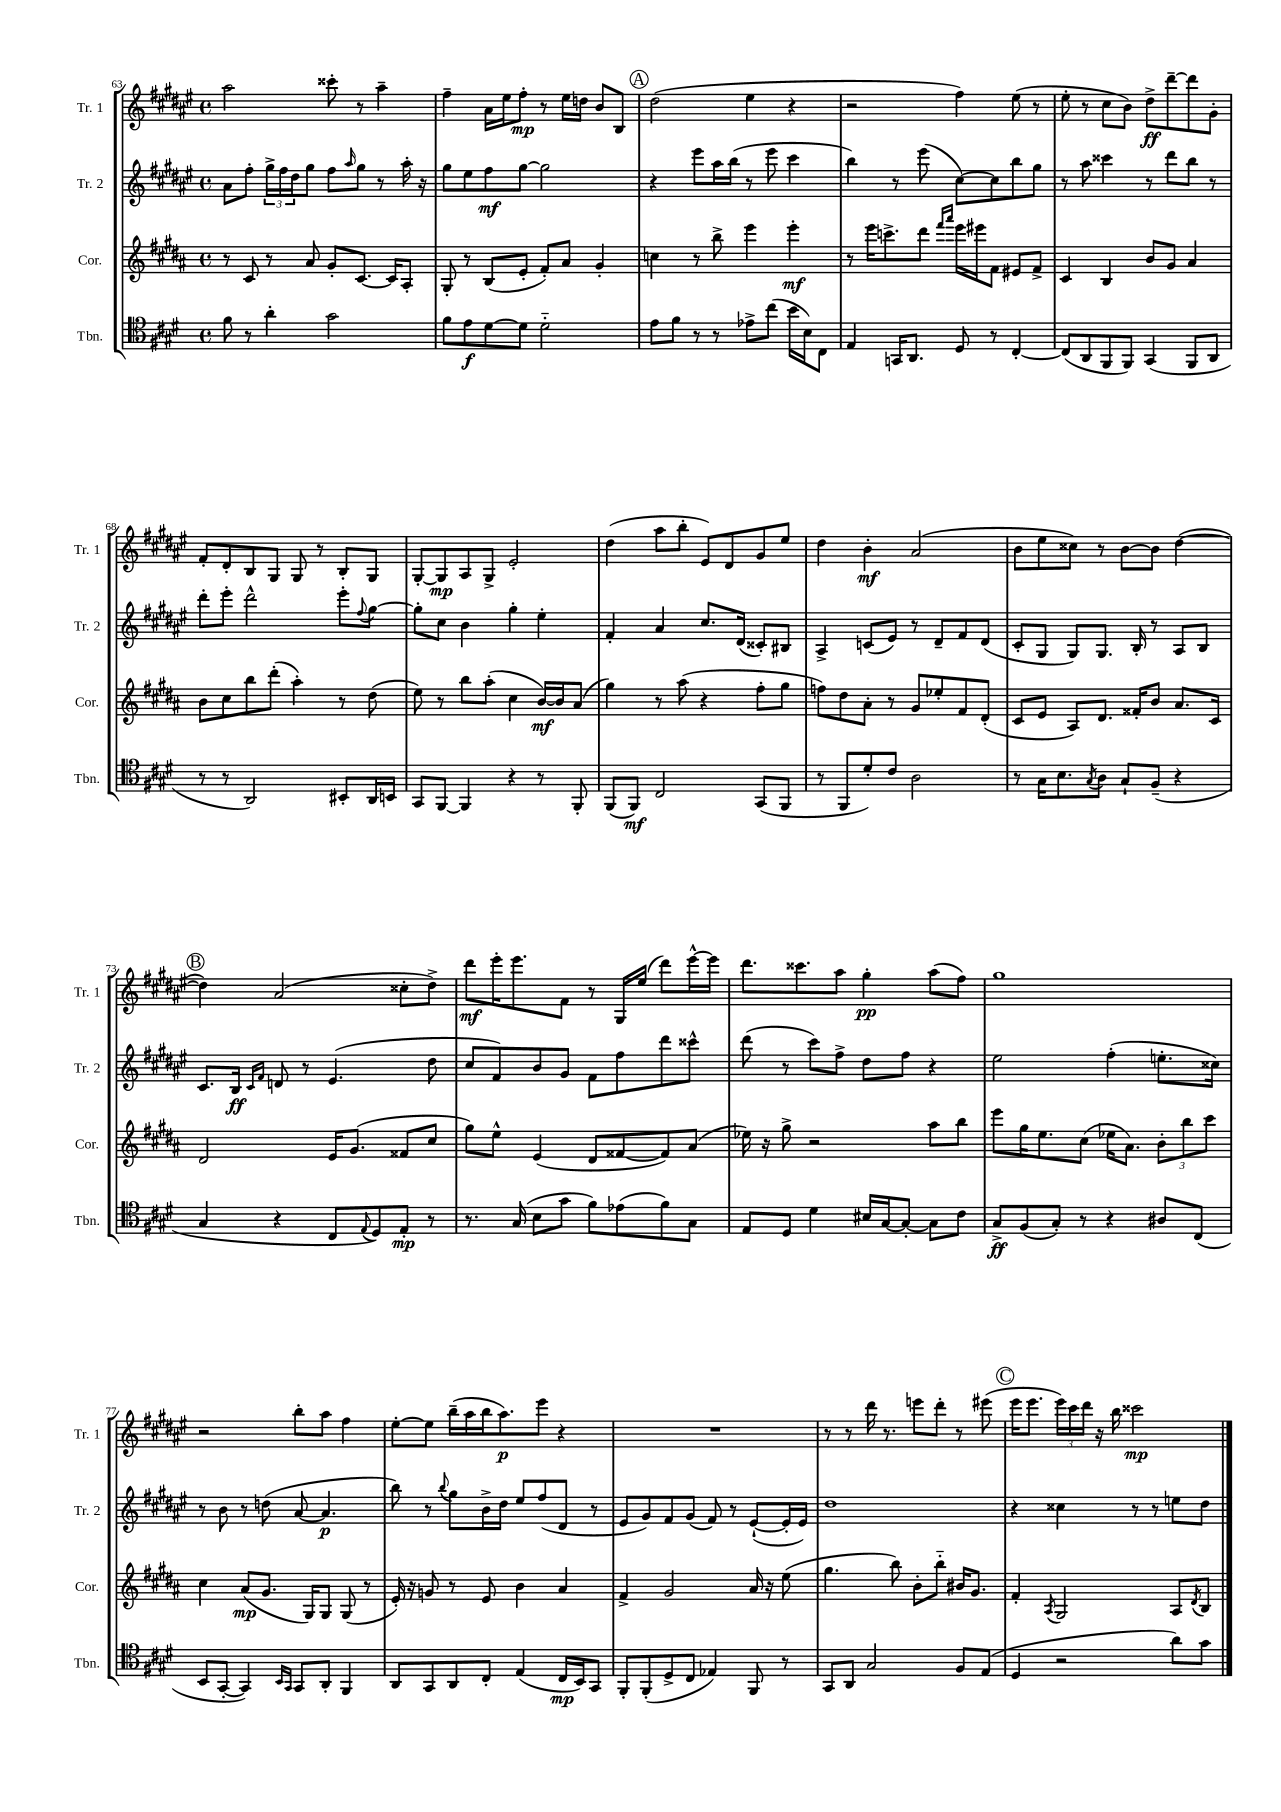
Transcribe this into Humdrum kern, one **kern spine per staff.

**kern	**kern	**kern	**kern
*staff4	*staff3	*staff2	*staff1
*clefC4	*clefG2	*clefG2	*clefG2
*k[f#c#g#d#]	*k[f#c#g#d#a#]	*k[f#c#g#d#a#e#]	*k[f#c#g#d#a#e#]
*M4/4	*M4/4	*M4/4	*M4/4
*met(c)	*met(c)	*met(c)	*met(c)
8f#	8r	8a#	2aa#
8r	8c#	8ff#'	.
4a'	8r	24gg#^	.
.	.	24ff#	.
.	.	24dd#	.
.	8a#	8gg#	.
2g#	8g#'	8ff#	8ccc##'
.	.	16qqaa#	.
.	[8.c#	8gg#	8r
.	.	8r	4aa#~
.	16c#]	.	.
.	8A#'	16aa#'	.
.	.	16r	.
=	=	=	=
8f#	8G#'	8gg#	4ff#~
8e	8r	8ee#	.
[8d#	(8B	8ff#	16a#
.	.	.	16ee#
8d#]	8e'	[8gg#	8ff#'
2d#'~	8f#')	2gg#]	8r
.	8a#	.	16ee#
.	.	.	16dd
.	4g#'	.	8b
.	.	.	8B
=	=	=	=
8e	4cc	4r	(2dd#
8f#	.	.	.
8r	8r	8eee#	.
8r	8bb^	16aa#	.
.	.	(16bb	.
8e-^	4eee	8r	4ee#
(8cc#	.	8eee#	.
16b	4eee'	4ccc#	4r
16B)	.	.	.
8C#	.	.	.
=	=	=	=
4E	8r	4bb)	2r
.	16eee	.	.
.	8.ccc^	.	.
16GG	.	8r	.
8.AA	.	.	.
.	8ddd#	(8eee#	.
.	16qqfff#	.	.
.	16qqaaa#	.	.
8D#	16eee	[8cc#)	4ff#)
.	16eee#	.	.
8r	8f#	8cc#]	.
[4C#'	8e#	8bb	(8ee#
.	8f#^	8gg#	8r
=	=	=	=
(8C#]	4c#	8r	8ee#'
8AA	.	8aa#	8r
8FF#	4B	4ccc##	8cc#
8FF#)	.	.	8b)
(4GG#	8b	8r	8dd#^
.	8g#	8ddd#	[8ddd#~
8FF#	4a#	8bb	8ddd#]
8AA	.	8r	8g#'
=	=	=	=
8r	8b	8ddd#'	8f#'
8r	8cc#	8eee#'	8d#'
2AA)	8bb	2ddd#^^	8B
.	(8ddd#'	.	8G#
.	4aa#')	.	8G#
.	.	.	8r
8BB#'	8r	8eee#'	8B'
.	.	8qqff#	.
16AA	(8dd#	[8gg#	8G#
16BB	.	.	.
=	=	=	=
8GG#	8ee)	8gg#']	[8G#'
[8FF#	8r	8cc#	8G#]
4FF#]	8bb	4b	8A#
.	(8aa#'	.	8G#^
4r	4cc#	4gg#'	2e#'
8r	[16b)	4ee#'	.
.	16b]	.	.
8FF#'	(8a#	.	.
=	=	=	=
(8FF#	4gg#)	4f#'	(4dd#
8FF#)	.	.	.
2C#	8r	4a#	8aa#
.	(8aa#	.	8bb'
.	4r	8.cc#	8e#)
.	.	.	8d#
.	.	(16d#	.
(8GG#	8ff#'	8c##')	8g#
8FF#	8gg#	8B#	8ee#
=	=	=	=
8r	8ff)	4A#^	4dd#
8FF#	8dd#	.	.
8d#')	8a#'	(8c	4b'
8c#	8r	8e#)	.
2A	8g#	8r	(2a#
.	8ee-'	8d#~	.
.	8f#	8f#	.
.	(8d#'	(8d#	.
=	=	=	=
8r	8c#	8c#'	8b
16G#	8e	8G#	8ee#
8.B	.	.	.
.	8A#)	8G#)	8cc##)
8qG#	.	.	.
8A	8.d#	8.G#	8r
8G#`	.	.	[8b
.	16f##'	16B'	.
(8F#~	8b	8r	8b]
4r	8.a#	8A#	([4dd#
.	.	8B	.
.	16c#	.	.
=	=	=	=
4G#	2d#	8.c#	4dd#])
.	.	16B	.
.	.	16qqc#	.
.	.	16qqf#	.
4r	.	8d	(2a#
.	.	8r	.
8C#	16e	(4.e#	.
.	(8.g#	.	.
8qqE	.	.	.
8D#)	.	.	.
8E'	8f##	.	8cc##'
8r	8cc#	8dd#	8dd#^)
=	=	=	=
8.r	8gg#)	8cc#	8ddd#
.	8ee^^	8f#)	16eee#'
(16G#	.	.	8.eee#
8B	(4e	8b	.
8g#	.	8g#	8f#
8f#)	8d#	8f#	8r
(8e-	[8f##	8ff#	16G#
.	.	.	(16ee#
8f#)	8f##])	8ddd#	8ddd#)
8G#	(8a#	8ccc##^^	[16eee#^^
.	.	.	16eee#]
=	=	=	=
8E	16ee-)	(8ddd#	8.ddd#
.	16r	.	.
8D#	8gg#^	8r	.
.	.	.	8.ccc##
4d#	2r	8ccc#)	.
.	.	8ff#^	8aa#
16B#	.	8dd#	4gg#'
[16G#	.	.	.
8G#'_	.	8ff#	.
8G#]	8aa#	4r	(8aa#
8c#	8bb	.	8ff#)
=	=	=	=
8G#^	8eee	2ee#	1gg#
(8F#	16gg#	.	.
.	8.ee	.	.
8G#')	.	.	.
8r	(8cc#	.	.
4r	16ee-	(4ff#'	.
.	8.a#)	.	.
8A#	12b'	8.ee'	.
.	12bb	.	.
(8C#	.	.	.
.	12ccc#	.	.
.	.	16cc##)	.
=	=	=	=
8BB	4cc#	8r	2r
[8GG#'	.	8b	.
4GG#])	(8a#	8r	.
.	8.g#	(8dd	.
16qqBB	.	.	.
16qqGG#	.	.	.
8GG#	.	[8a#	8bb'
.	16G#)	.	.
8AA'	8G#	4.a#]	8aa#
4FF#	(8G#	.	4ff#
.	8r	.	.
=	=	=	=
8AA	16e')	8bb)	[8ee#'
.	16r	.	.
8GG#	8g	8r	8ee#]
.	.	8qqbb	.
8AA	8r	8gg#	(16bb~
.	.	.	16aa#
8C#'	8e	16b^	16bb
.	.	16dd#	8.aa#)
(4E	4b	8ee#	.
.	.	(8ff#	8eee#
16C#	4a#	8d#	4r
16BB)	.	.	.
8GG#	.	8r	.
=	=	=	=
8FF#'	4f#^	8e#	1r
(8FF#'	.	8g#)	.
8D#^	2g#	8f#	.
8C#	.	(8g#	.
4E-)	.	8f#)	.
.	.	8r	.
8FF#	16a#	([8e#`	.
.	16r	.	.
8r	(8ee	16e#']	.
.	.	16e#)	.
=	=	=	=
8GG#	4.gg#	1dd#	8r
8AA	.	.	8r
2G#	.	.	16ddd#
.	.	.	8.r
.	8bb)	.	.
.	8b'	.	8eee
.	8bb'~	.	8ddd#'
8F#	16b#	.	8r
.	8.g#	.	.
(8E	.	.	(8eee#
=	=	=	=
4D#	4f#'	4r	16eee#
.	.	.	8.eee#
.	8qA#	.	.
2r	2G#	4cc##	24eee#)
.	.	.	24ccc#
.	.	.	24ddd#
.	.	.	16r
.	.	.	16bb
.	.	8r	2ccc##
.	.	8r	.
8a)	8A#	8ee	.
.	8qd#	.	.
8g#	8B	8dd#	.
==	==	==	==
*-	*-	*-	*-
